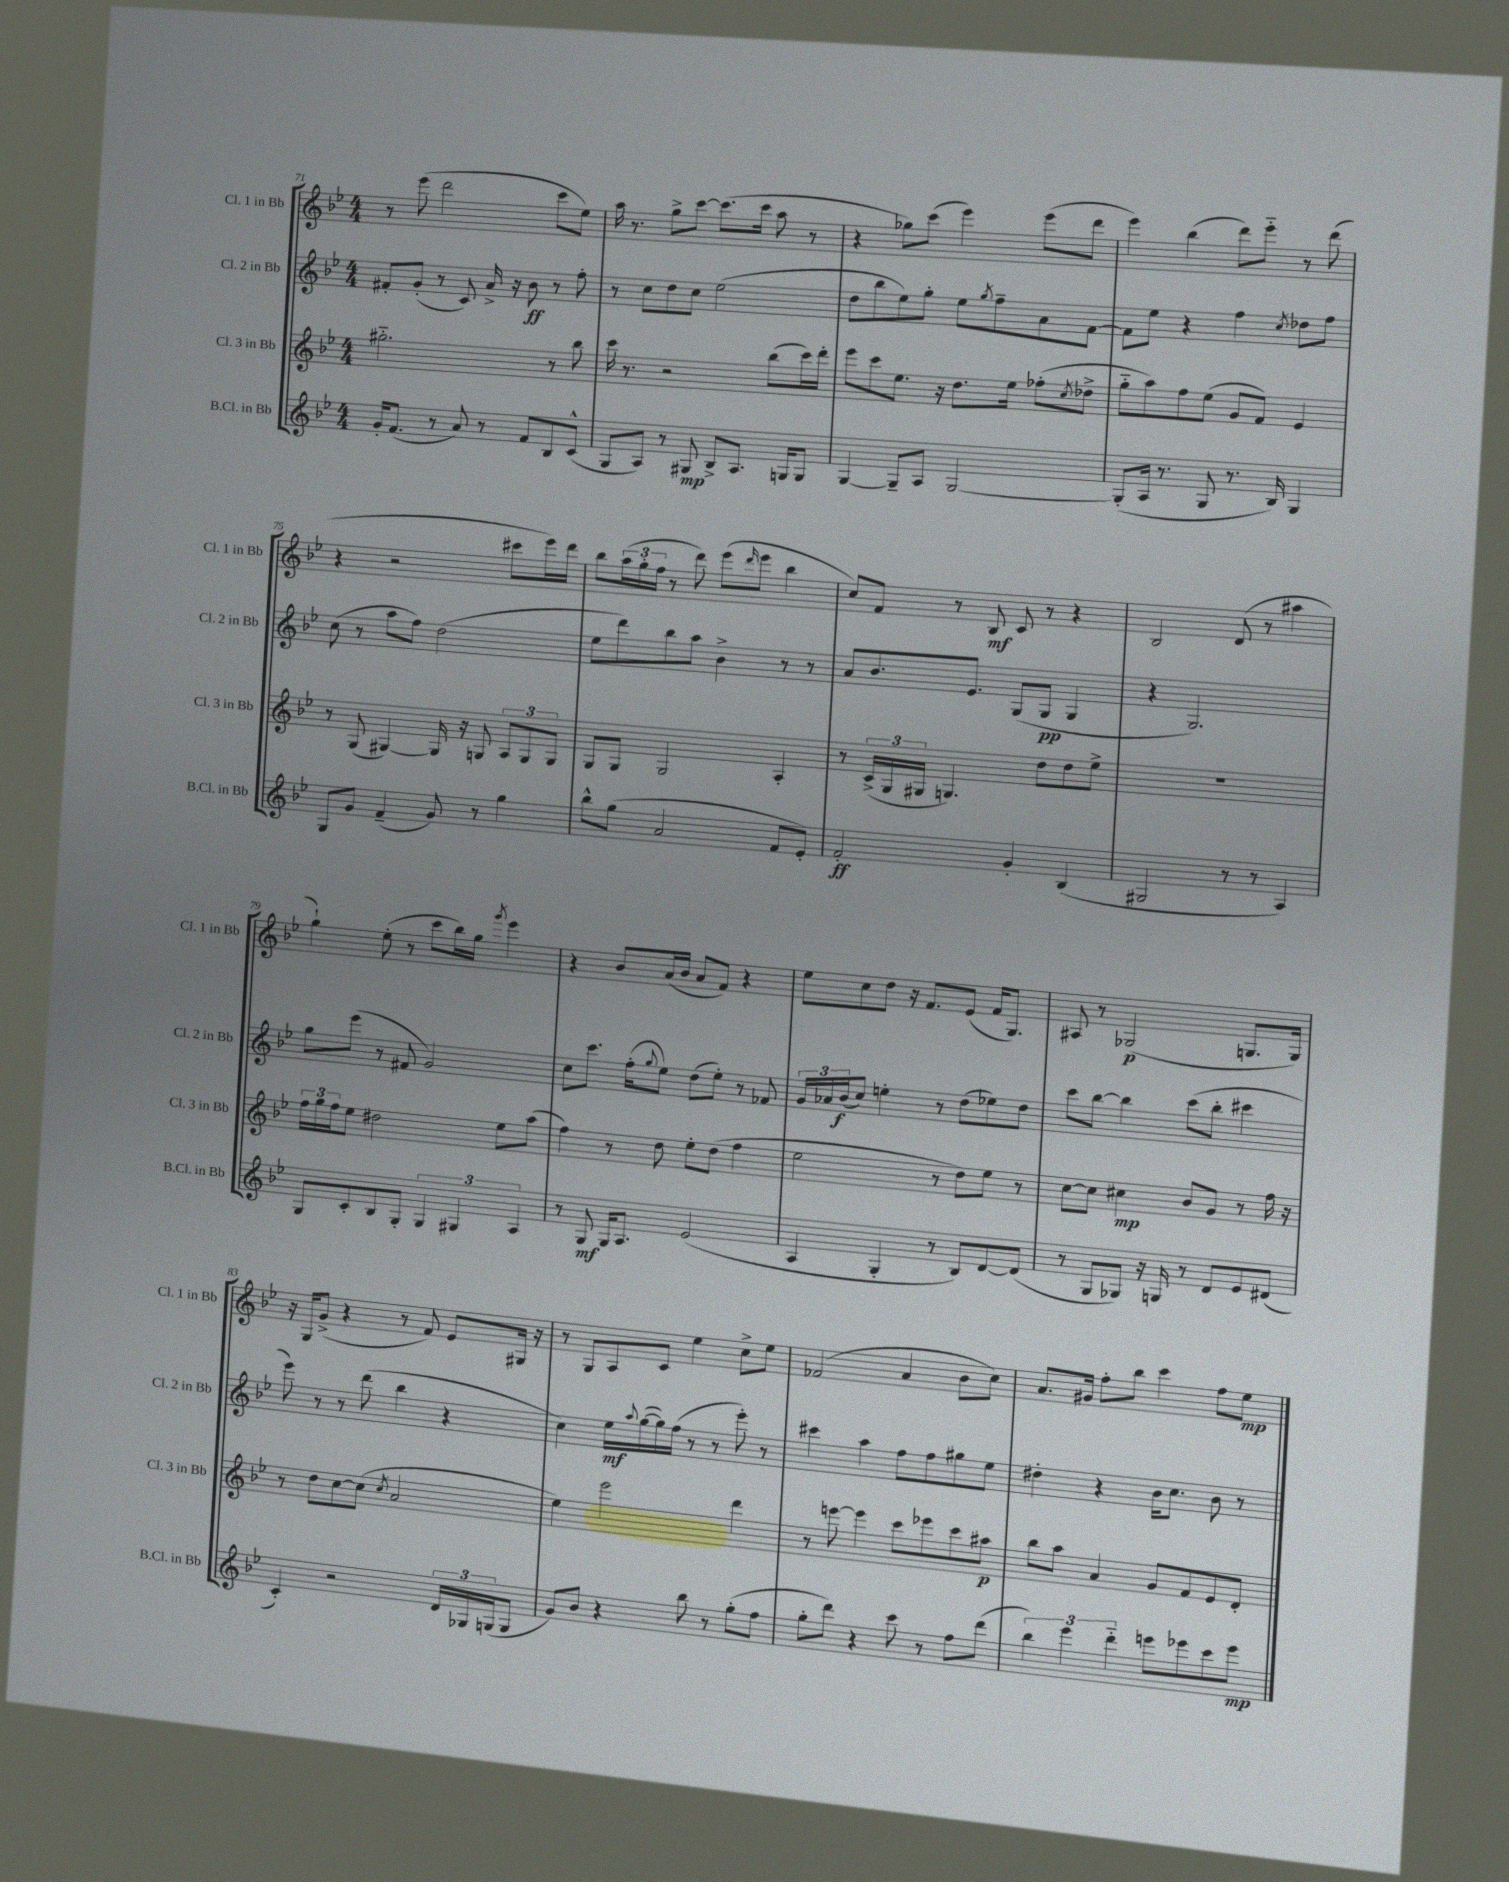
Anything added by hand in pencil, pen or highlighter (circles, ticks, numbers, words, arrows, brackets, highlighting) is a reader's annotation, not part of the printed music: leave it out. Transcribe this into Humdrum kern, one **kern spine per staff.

**kern	**dynam	**kern	**dynam	**kern	**dynam	**kern	**dynam
*part4	*part4	*part3	*part3	*part2	*part2	*part1	*part1
*staff4	*staff4	*staff3	*staff3	*staff2	*staff2	*staff1	*staff1
*I"B.Cl. in Bb	*	*I"Cl. 3 in Bb	*	*I"Cl. 2 in Bb	*	*I"Cl. 1 in Bb	*
*I'B.Cl. in Bb	*	*I'Cl. 3 in Bb	*	*I'Cl. 2 in Bb	*	*I'Cl. 1 in Bb	*
*clefG2	*	*clefG2	*	*clefG2	*	*clefG2	*
*k[b-e-]	*	*k[b-e-]	*	*k[b-e-]	*	*k[b-e-]	*
*M4/4	*	*M4/4	*	*M4/4	*	*M4/4	*
=71	=71	=71	=71	=71	=71	=71	=71
16g'/KL	.	2.gg#X\	.	8f#X'/L	.	8r	.
(8.f/J	.	.	.	.	.	.	.
.	.	.	.	(8g'/J	.	(8eee-\	.
8r	.	.	.	8r	.	2ddd\	.
8a/)	.	.	.	8c/)	.	.	.
8r	.	.	.	16a^/	.	.	.
.	.	.	.	16r	.	.	.
8f/L	.	.	.	8b-\	ff	.	.
8B-/	.	8r	.	8r	.	8ccc\L	.
(8c^^/J	.	8bb-\	.	8ff'\	.	8ee-\J)	.
=72	=72	=72	=72	=72	=72	=72	=72
8G/L	.	16ccc\	.	8r	.	16aa\	.
.	.	8.r	.	.	.	8.r	.
8A/J)	.	.	.	8cc\L	.	.	.
8r	.	2r	.	8dd\	.	8gg^\L	.
8G#X/	mp	.	.	8cc\J	.	[8ccc\J	.
8B-^/L	.	.	.	(2ee-\	.	(8.ccc\L]	.
8.A/J	.	.	.	.	.	.	.
.	.	.	.	.	.	16ccc\Jk	.
.	.	(8bb-\L	.	.	.	8aa\	.
16Gn/KL	.	.	.	.	.	.	.
8G/J	.	16ccc\L)	.	.	.	8r	.
.	.	16ddd'\JJ	.	.	.	.	.
=73	=73	=73	=73	=73	=73	=73	=73
[4G/	.	8eee-\L	.	8dd\L	.	4r	.
.	.	8ccc\	.	8bb-\	.	.	.
8G~/L]	.	8.ee-\J	.	8ee-\)	.	8gg-X\L)	.
8A/J	.	.	.	8gg'\J	.	(8ccc\J	.
.	.	16r	.	.	.	.	.
[2G/	.	8.dd\L	.	8ee-\L	.	4eee-\)	.
.	.	.	.	8qgg/	.	.	.
.	.	.	.	8ff~\	.	.	.
.	.	16ee-\Jk	.	.	.	.	.
.	.	(8ff-X'\L	.	8a\	.	(8eee-\L	.
.	.	8qcc/	.	.	.	.	.
.	.	8dd-X^\J	.	[8f\J	.	8ddd\J	.
=74	=74	=74	=74	=74	=74	=74	=74
(8G'/L]	.	8gg\L	.	8f\L]	.	4eee-\)	.
16A/Jk	.	8aa\)	.	8ee-\J	.	.	.
8.r	.	.	.	.	.	.	.
.	.	8ff\	.	4r	.	(4bb-\	.
8G/	.	(8ee-\J	.	.	.	.	.
8.r	.	8g/L	.	4ff\	.	8ddd\L)	.
.	.	8f/J)	.	.	.	8eee-\J	.
16B-/)	.	.	.	.	.	.	.
.	.	.	.	8qcc/	.	.	.
4G/	.	4e-/	.	8dd-X\L	.	8r	.
.	.	.	.	8ff\J	.	(8ddd\	.
!!LO:LB:g=z
=75	=75	=75	=75	=75	=75	=75	=75
8G/L	.	8r	.	(8cc\	.	4r	.
8g/J	.	(8G/	.	8r	.	.	.
(4f~/	.	[4G#X/)	.	8aa\L	.	2r	.
.	.	.	.	8ff\J)	.	.	.
8g/)	.	16G#/]	.	(2dd\	.	.	.
.	.	16r	.	.	.	.	.
8r	.	8Gn/	.	.	.	.	.
4gg\	.	12A/L	.	.	.	8ccc#X\L	.
.	.	12G/	.	.	.	.	.
.	.	.	.	.	.	16eee-\L)	.
.	.	12G/J	.	.	.	.	.
.	.	.	.	.	.	16ddd\JJ	.
=76	=76	=76	=76	=76	=76	=76	=76
8bb-^^\L	.	8G/L	.	8ee-\L	.	8bb-\L	.
(8gg\J	.	8G/J	.	8ddd\)	.	(24aa\L	.
.	.	.	.	.	.	24gg'\	.
.	.	.	.	.	.	24ff\JJ	.
2a/	.	2G/	.	8bb-\	.	8r	.
.	.	.	.	8aa\J	.	8ddd\)	.
.	.	.	.	4b-^\	.	(8eee-\L	.
.	.	.	.	.	.	16qqddd/	.
.	.	.	.	.	.	8eee-\J	.
8f/L	.	4A'/	.	8r	.	4bb-\	.
8e-'/J)	.	.	.	8r	.	.	.
=77	=77	=77	=77	=77	=77	=77	=77
2f'/	ff	8r	.	8a/L	.	8cc/L)	.
.	.	(24c^/LL	.	8.b-/	.	8f/J	.
.	.	24G/	.	.	.	.	.
.	.	24G#X/JJ	.	.	.	.	.
.	.	4.Gn/)	.	.	.	8r	.
.	.	.	.	8.e-/J	.	.	.
.	.	.	.	.	.	8B-/	mf
4g'/	.	.	.	(8G/L	.	8c/	.
.	.	8dd\L	.	8G/J	pp	8r	.
(4B-/	.	8dd\	.	4G/	.	4r	.
.	.	8ee-^\J	.	.	.	.	.
=78	=78	=78	=78	=78	=78	=78	=78
2G#X/	.	1r	.	4r	.	2B-/	.
.	.	.	.	2.G/)	.	.	.
8r	.	.	.	.	.	(8d/	.
8r	.	.	.	.	.	8r	.
4A/)	.	.	.	.	.	4aa#X\	.
!!LO:LB:g=z
=79	=79	=79	=79	=79	=79	=79	=79
8G/L	.	24ff\LL	.	8gg\L	.	4gg`\)	.
.	.	24gg\	.	.	.	.	.
.	.	24ff\J	.	.	.	.	.
8c'/	.	8ee-\J	.	(8eee-\J	.	.	.
8B-/	.	2dd#X\	.	8r	.	(8ee-'\	.
8G'/J	.	.	.	8f#X/	.	8r	.
6G/	.	.	.	2g/)	.	8ccc\L	.
.	.	.	.	.	.	16bb-\L)	.
6G#X/	.	.	.	.	.	.	.
.	.	.	.	.	.	16gg\JJ	.
.	.	.	.	.	.	8qggg/	.
.	.	8ee-\L	.	.	.	4eee-\	.
6A/	.	.	.	.	.	.	.
.	.	(8aa\J	.	.	.	.	.
=80	=80	=80	=80	=80	=80	=80	=80
8r	.	4ff\)	.	8cc\L	.	4r	.
8G/	mf	.	.	8.ccc\J	.	.	.
16G/KL	.	8r	.	.	.	8b-/L	.
8.A/J	.	.	.	(16ff'\KL	.	.	.
.	.	.	.	8qqgg/	.	.	.
.	.	8dd\	.	8ee-\J)	.	(16a/L	.
.	.	.	.	.	.	16b-/JJ	.
(2e-/	.	8ee-'\L	.	(8dd\L	.	8a/L	.
.	.	(8dd\J	.	8ee-'\J)	.	8f/J)	.
.	.	4ff\	.	8r	.	4r	.
.	.	.	.	8f-X/	.	.	.
=81	=81	=81	=81	=81	=81	=81	=81
4A/	.	2ee-\	.	24g/LL	.	8ee-\L	.
.	.	.	.	24a-X/	.	.	.
.	.	.	.	(24b-/J	f	.	.
.	.	.	.	8cc/J)	.	8cc\	.
4G'/	.	.	.	4een'\	.	8dd\J	.
.	.	.	.	.	.	16r	.
.	.	.	.	.	.	8.f/L	.
8r	.	8r	.	8r	.	.	.
8B-/L)	.	8dd\L)	.	(8dd\L	.	(8e-/J	.
[8d/	.	8ee-\J	.	8ee-X\)	.	16f/KL	.
.	.	.	.	.	.	8.G/J)	.
(8d/J]	.	8r	.	8dd\J	.	.	.
=82	=82	=82	=82	=82	=82	=82	=82
8r	.	[8cc\L	.	8ccc\L	.	8A#X/	.
8G/L	.	8cc\J]	.	[8bb-\J	.	8r	.
8G-X/J)	.	4cc#X\	mp	4bb-\]	.	(2G-X/	p
16r	.	.	.	.	.	.	.
16Gn/	.	.	.	.	.	.	.
8r	.	8b-/L	.	(8ccc\L	.	.	.
8d/L	.	8g/J	.	8bb-'\J	.	.	.
8e-/	.	8r	.	4ccc#X\	.	8.Gn/L	.
(8d#X/J	.	16ff\	.	.	.	.	.
.	.	16r	.	.	.	16G/Jk)	.
!!LO:LB:g=z
=83	=83	=83	=83	=83	=83	=83	=83
4c'/)	.	8r	.	8eee-\)	.	16r	.
.	.	.	.	.	.	16G/KL	.
.	.	8dd\L	.	8r	.	(8g^/J	.
2r	.	[8cc\	.	8r	.	4r	.
.	.	(8cc\J]	.	(8ddd\	.	.	.
.	.	8qcc/	.	.	.	.	.
.	.	2a/	.	4bb-\	.	8r	.
.	.	.	.	.	.	8f/)	.
24d/LL	.	.	.	4r	.	8e-/L	.
24G-X/	.	.	.	.	.	.	.
(24Gn/J	.	.	.	.	.	.	.
8G/J	.	.	.	.	.	16G#X/Jk	.
.	.	.	.	.	.	16r	.
=84	=84	=84	=84	=84	=84	=84	=84
8g/L)	.	4ee-\)	.	4cc\)	.	8r	.
8b-/J	.	.	.	.	.	8G/L	.
4r	.	2eee-\	.	16ee-\LL	mf	8A/	.
.	.	.	.	8qqaa/	.	.	.
.	.	.	.	([16gg\	.	.	.
.	.	.	.	16gg\])	.	8c/J	.
.	.	.	.	(16ff\JJ	.	.	.
8bb-\	.	.	.	8r	.	4ee-\	.
8r	.	.	.	8r	.	.	.
(8gg'\L	.	4ddd\	.	8eee-'\)	.	8cc^\L	.
8ff\J	.	.	.	8r	.	8ee-\J	.
=85	=85	=85	=85	=85	=85	=85	=85
8gg'\L	.	8r	.	4ccc#X\	.	(2f-X/	.
8ddd\J)	.	[8eeen\	.	.	.	.	.
4r	.	4eee\]	.	4aa\	.	.	.
8ccc\	.	8ccc\L	.	8ff\L	.	4a/	.
8r	.	8eee-X\	.	8ff\	.	.	.
8ff\L	.	8ccc\	.	8gg#X\	.	8b-\L	.
(8ddd\J	.	8aa#X\J	p	8ee-\J	.	8cc\J)	.
=86	=86	=86	=86	=86	=86	=86	=86
6bb-\)	.	8bb-\L	.	4dd#X'\	.	8.a/L	.
.	.	8aa\J	.	.	.	.	.
6eee-\	.	.	.	.	.	.	.
.	.	.	.	.	.	16g#X/Jk	.
.	.	4a/	.	4r	.	8ff'\L	.
6ddd\	.	.	.	.	.	.	.
.	.	.	.	.	.	8bb-\J	.
8eeen\L	.	8g/L	.	16b-\KL	.	4ccc\	.
.	.	.	.	8.cc\J	.	.	.
8eee-X\	.	8f/	.	.	.	.	.
8ccc\	.	8e-/	.	8b-\	.	8ff\L	.
8eee-\J	mp	8d'/J	.	8r	.	8ee-\J	mp
==	==	==	==	==	==	==	==
*-	*-	*-	*-	*-	*-	*-	*-
